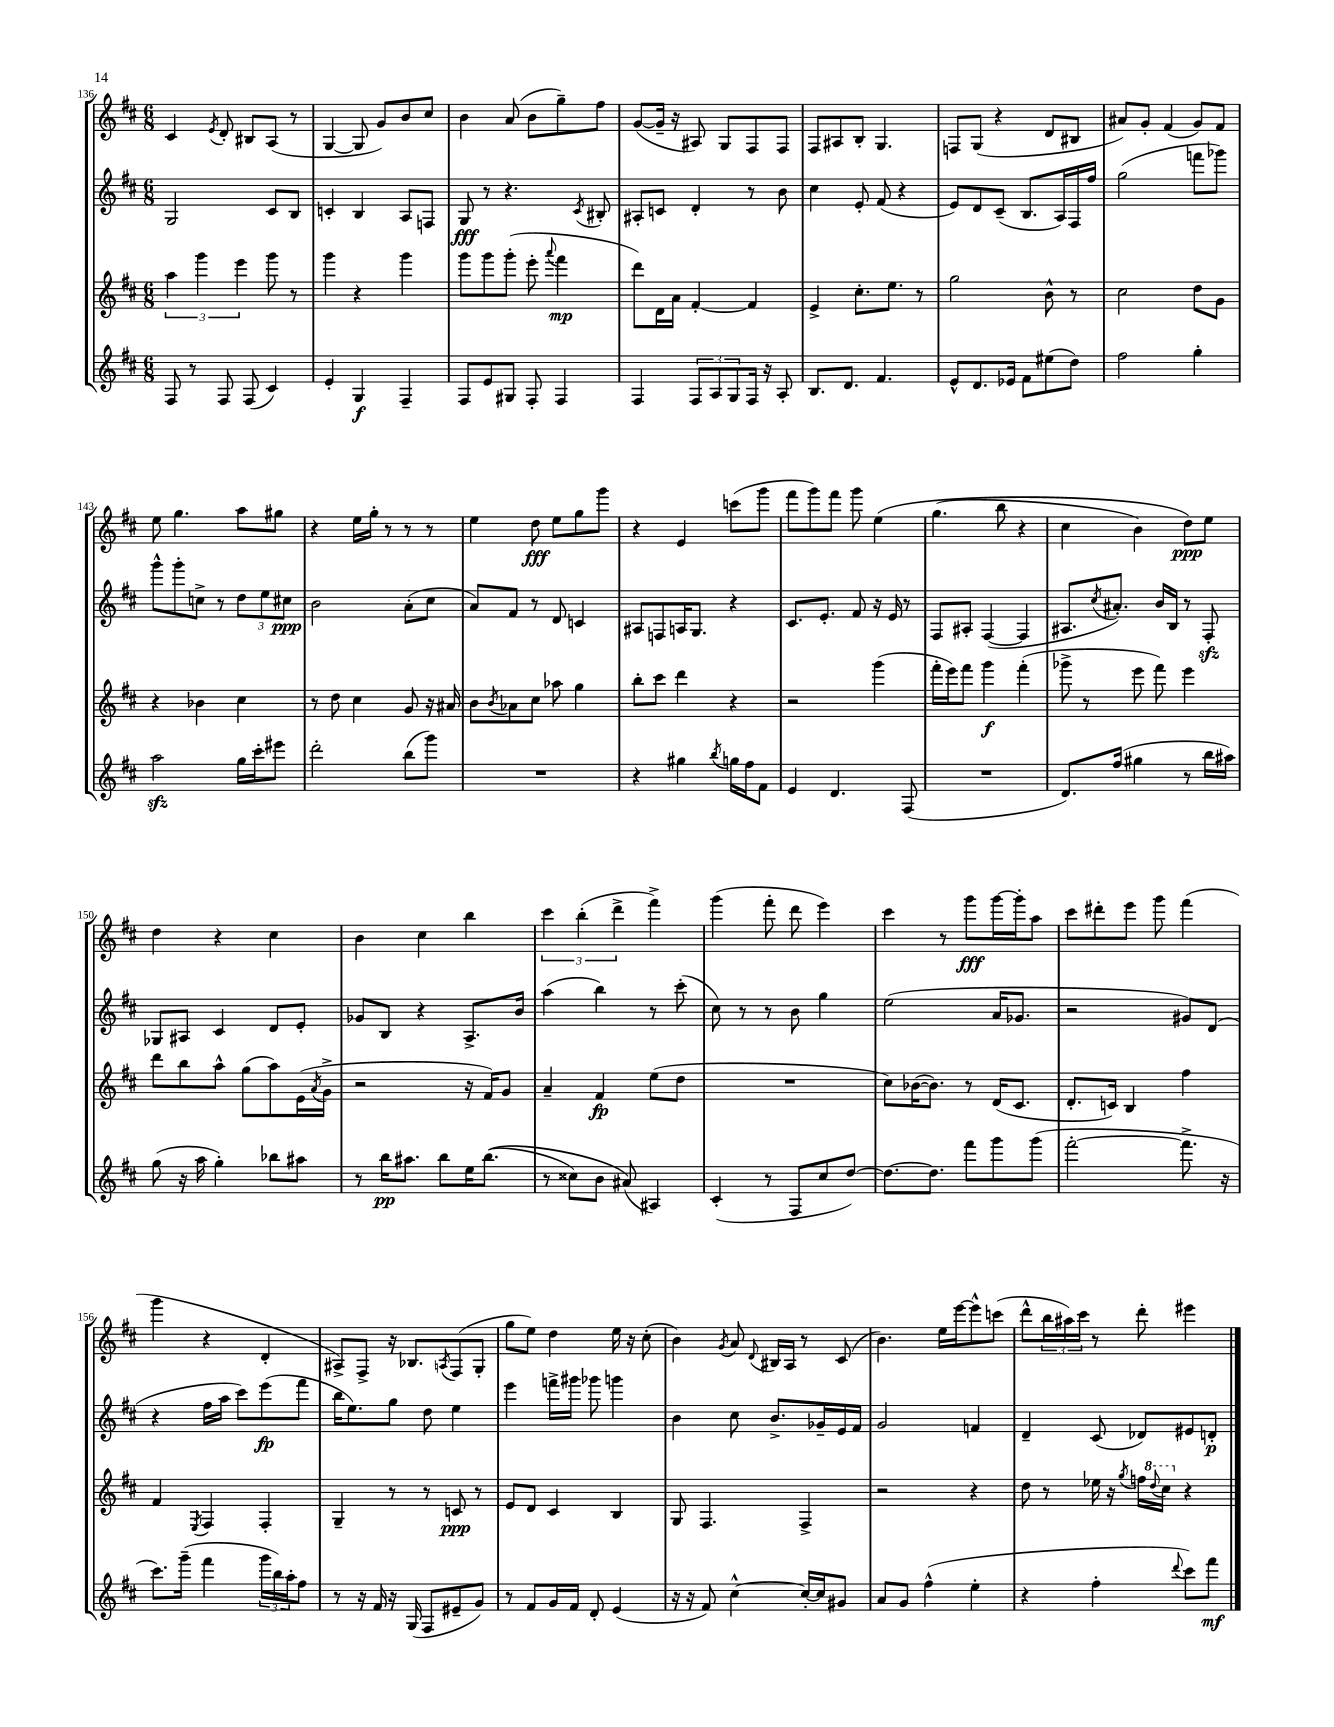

**kern	**kern	**kern	**kern
*staff4	*staff3	*staff2	*staff1
*clefG2	*clefG2	*clefG2	*clefG2
*k[f#c#]	*k[f#c#]	*k[f#c#]	*k[f#c#]
*M6/8	*M6/8	*M6/8	*M6/8
8F#	6aa	2G	4c#
8r	.	.	.
.	6ggg	.	.
.	.	.	8qe
8F#	.	.	8d'
.	6eee	.	.
(8F#	.	.	8B#
4c#)	8ggg	8c#	(8A
.	8r	8B	8r
=	=	=	=
4e'	4ggg	4c'	[4G
4G	4r	4B	8G]
.	.	.	8g)
4F#~	4ggg	8A	8b
.	.	8F	8cc#
=	=	=	=
8F#	8ggg	8G	4b
8e	8ggg	8r	.
8G#	(8ggg'	4.r	(8a
8F#'	8eee'	.	8b
.	8qqaaa	.	.
4F#	4fff#	.	8gg~)
.	.	8qc#	.
.	.	8B#'	8ff#
=	=	=	=
4F#	8ddd)	8A#'	([8g
.	16d	8c	16g~]
.	16a	.	16r
12F#	[4f#'	4d'	8A#)
12A	.	.	.
.	.	.	8G
12G	.	.	.
16F#	4f#]	8r	8F#
16r	.	.	.
8A'	.	8b	8F#
=	=	=	=
8.B	4e^	4cc#	8F#
.	.	.	8A#
8.d	.	.	.
.	8.cc#'	8e'	8B'
4.f#	.	(8f#	4.G
.	8.ee	.	.
.	.	4r	.
.	8r	.	.
=	=	=	=
8e^^	2gg	8e)	8F
8.d	.	8d	(8G
.	.	(8c#~	4r
16e-	.	.	.
8f#	.	8.B	.
(8ee#	8b^^	.	8d
.	.	16A)	.
8dd)	8r	16F#	8B#
.	.	16ff#	.
=	=	=	=
2ff#	2cc#	(2gg	8a#)
.	.	.	8g'
.	.	.	(4f#
4gg'	8dd	8fff	8g)
.	8g	8ggg-)	8f#
=	=	=	=
2aa	4r	8ggg^^	8ee
.	.	8ggg'	4.gg
.	4b-	8cc^	.
.	.	8r	.
16gg	4cc#	12dd	8aa
16ccc#'	.	.	.
.	.	12ee	.
8eee#	.	.	8gg#
.	.	12cc#	.
=	=	=	=
2ddd'	8r	2b	4r
.	8dd	.	.
.	4cc#	.	16ee
.	.	.	16gg'
.	.	.	8r
(8bb	8g	(8a'	8r
8ggg)	16r	8cc#	8r
.	16a#	.	.
=	=	=	=
2.r	8b	8a)	4ee
.	8qb	.	.
.	8a-	8f#	.
.	8cc#	8r	8dd
.	8aa-	8d	8ee
.	4gg	4c	8gg
.	.	.	8ggg
=	=	=	=
4r	8bb'	8A#	4r
.	8ccc#	8F	.
4gg#	4ddd	16A	4e
.	.	8.G	.
8qbb	.	.	.
16gg	4r	4r	(8ccc
16ff#	.	.	.
8f#	.	.	8ggg
=	=	=	=
4e	2r	8.c#	8fff#
.	.	.	8ggg)
.	.	8.e'	.
4.d	.	.	8fff#
.	.	8f#	8ggg
.	(4ggg	16r	&(4ee
.	.	16e	.
(8F#	.	8r	.
=	=	=	=
2.r	16fff#'	8F#	(4.gg
.	16eee)	.	.
.	8fff#	8A#'	.
.	4ggg	([4F#	.
.	.	.	8bb
.	(4fff#'	4F#]	4r
=	=	=	=
8.d)	8ggg-^	8.A#	4cc#
.	8r	.	.
.	.	8qcc#	.
(16ff#	.	8.a#')	.
4gg#	8eee	.	4b)
.	8fff#)	16b	.
.	.	16B	.
8r	4eee	8r	8dd&)
16bb	.	8F#'	8ee
16aa#)	.	.	.
=	=	=	=
(8gg	8ddd	8G-	4dd
16r	8bb	8A#	.
16aa	.	.	.
4gg')	8aa^^	4c#	4r
.	(8gg	.	.
8bb-	8aa)	8d	4cc#
8aa#	(16e	8e'	.
.	8qa	.	.
.	16g^	.	.
=	=	=	=
8r	2r	8g-	4b
16bb	.	8B	.
8.aa#	.	.	.
.	.	4r	4cc#
8bb	.	.	.
16ee	16r	8.A^	4bb
&((8.bb	16f#)	.	.
.	8g	.	.
.	.	16b	.
=	=	=	=
8r	4a~	(4aa	6ccc#
8cc##)	.	.	.
.	.	.	(6bb'
8b	4f#	4bb)	.
.	.	.	6ddd^
(8a#&)	.	.	.
4A#)	(8ee	8r	4fff#^)
.	8dd	(8ccc#'	.
=	=	=	=
(4c#'	2.r	8cc#)	(4ggg
.	.	8r	.
8r	.	8r	8fff#'
8F#	.	8b	8ddd
8cc#	.	4gg	4eee)
[8dd)	.	.	.
=	=	=	=
8.dd_	8cc#)	(2ee	4ccc#
.	([16b-	.	.
8.dd]	8.b-])	.	.
.	.	.	8r
8fff#	8r	.	8ggg
8ggg	(16d	16a	[16ggg
.	8.c#	8.g-	16ggg']
(8ggg	.	.	8aa
=	=	=	=
[2fff#'	8.d'	2r	8ccc#
.	.	.	8ddd#'
.	16c)	.	.
.	4B	.	8eee
.	.	.	8ggg
8.fff#^]	4ff#	8g#)	(4fff#
.	.	(8d	.
16r	.	.	.
=	=	=	=
8.ccc#)	4f#	4r	4ggg
(16ggg~	.	.	.
.	8qE	.	.
4fff#	4F#	16ff#	4r
.	.	16aa	.
.	.	8ccc#)	.
24ggg	4F#'	(8eee	4d'
24bb)	.	.	.
24aa'	.	.	.
8ff#	.	8fff#	.
=	=	=	=
8r	4G~	16bb	8A#^)
.	.	8.ee)	.
16r	.	.	8F#^
16f#	.	.	.
16r	8r	8gg	16r
(16G	.	.	8.B-
8F#	8r	8dd	.
.	.	.	8qA
8e#~	8c	4ee	(8F#
8g)	8r	.	8G'
=	=	=	=
8r	8e	4eee	8gg
8f#	8d	.	8ee)
16g	4c#	16fff^	4dd
16f#	.	16ggg#	.
8d'	.	8ggg-	.
(4e	4B	4ggg	16ee
.	.	.	16r
.	.	.	(8cc#'
=	=	=	=
16r	8G	4b	4b)
16r	.	.	.
8f#)	4.F#	.	.
.	.	.	8qg
[4cc#^^	.	8cc#	8a
.	.	.	8qqd
.	.	8.b^	16B#
.	.	.	16A
16cc#'_	4F#^	.	8r
16cc#]	.	16g-~	.
8g#	.	16e	(8c#
.	.	16f#	.
=	=	=	=
8a	2r	2g	4.b)
8g	.	.	.
(4ff#^^	.	.	.
.	.	.	16ee
.	.	.	[16eee
4ee'	4r	4f	8eee^^]
.	.	.	(8ccc
=	=	=	=
4r	8dd	4d~	8ddd^^
.	8r	.	24bb
.	.	.	24aa#)
.	.	.	24ccc#
4ff#'	16ee-	(8c#	8r
.	16r	.	.
.	8qgg	.	.
.	16ff	8d-)	8ddd'
.	8qqddd	.	.
.	16ccc#	.	.
8qqddd	.	.	.
8ccc#)	4r	8e#	4eee#
8fff#	.	8d'	.
==	==	==	==
*-	*-	*-	*-
